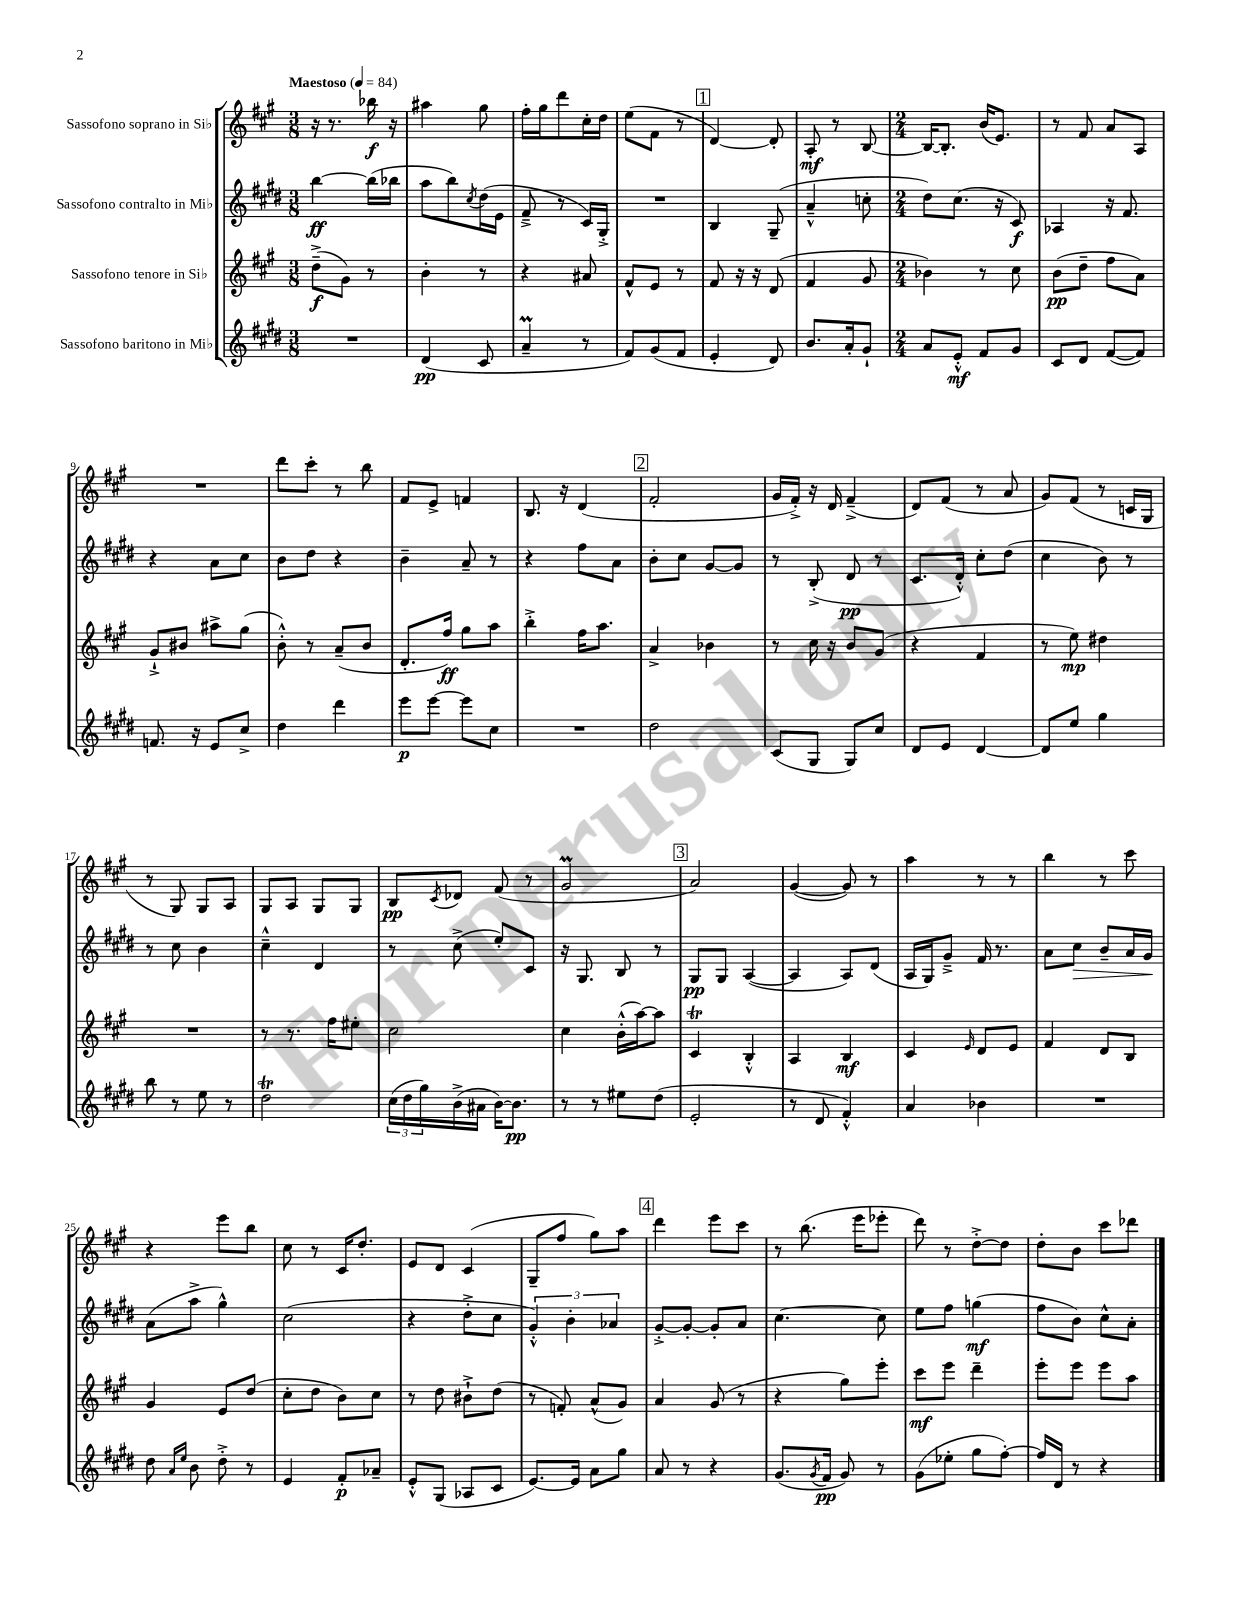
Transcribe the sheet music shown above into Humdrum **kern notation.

**kern	**dynam	**kern	**dynam	**kern	**dynam	**kern	**dynam
*part4	*part4	*part3	*part3	*part2	*part2	*part1	*part1
*staff4	*staff4	*staff3	*staff3	*staff2	*staff2	*staff1	*staff1
*I"Sassofono baritono in Mi♭	*	*I"Sassofono tenore in Si♭	*	*I"Sassofono contralto in Mi♭	*	*I"Sassofono soprano in Si♭	*
*clefG2	*	*clefG2	*	*clefG2	*	*clefG2	*
*k[f#c#g#d#]	*	*k[f#c#g#]	*	*k[f#c#g#d#]	*	*k[f#c#g#]	*
*M3/8	*	*M3/8	*	*M3/8	*	*M3/8	*
*MM84	*	*MM84	*	*MM84	*	*MM84	*
=1	=1	=1	=1	=1	=1	=1	=1
!	!	!	!	!	!	!LO:TX:a:B:t=Maestoso	!
4.r	.	(8dd~^\L	f	[4bb\	ff	16r	.
.	.	.	.	.	.	8.r	.
.	.	8g#\J)	.	.	.	.	.
.	.	8r	.	(16bb\LL]	.	16bb-X\	f
.	.	.	.	16bb-X\JJ	.	16r	.
=2	=2	=2	=2	=2	=2	=2	=2
(4d#/	pp	4b'\	.	8aa\L	.	4aa#X\	.
.	.	.	.	8bb\)	.	.	.
.	.	.	.	8qcc#/	.	.	.
8c#/	.	8r	.	(16dd#\L	.	8gg#\	.
.	.	.	.	16e\JJ	.	.	.
=3	=3	=3	=3	=3	=3	=3	=3
4aM~/	.	4r	.	8f#~^/	.	16ff#'\LL	.
.	.	.	.	.	.	16gg#\J	.
.	.	.	.	8r	.	8ddd\	.
8r	.	8a#X/	.	16c#/LL)	.	16cc#'\L	.
.	.	.	.	16G#'^/JJ	.	16dd\JJ	.
=4	=4	=4	=4	=4	=4	=4	=4
8f#/L)	.	8f#^^/L	.	4.r	.	(8ee\L	.
(8g#/	.	8e/J	.	.	.	8f#\J	.
8f#/J	.	8r	.	.	.	8r	.
!!LO:REH:place=s1:t=1
=5	=5	=5	=5	=5	=5	=5	=5
4e'/	.	8f#/	.	4B/	.	[4d/)	.
.	.	16r	.	.	.	.	.
.	.	16r	.	.	.	.	.
8d#/)	.	(8d/	.	(8G#~/	.	8d'/]	.
=6	=6	=6	=6	=6	=6	=6	=6
8.b/L	.	4f#/	.	4a~^^/	.	8A'/	mf
.	.	.	.	.	.	8r	.
16a'/k	.	.	.	.	.	.	.
8g#`/J	.	8g#/	.	8ccn'\	.	[8B/	.
=7	=7	=7	=7	=7	=7	=7	=7
*M2/4	*	*M2/4	*	*M2/4	*	*M2/4	*
8a/L	.	4b-X\)	.	8dd#\L)	.	16B/KL_	.
.	.	.	.	.	.	8.B'/J]	.
8e'^^/J	mf	.	.	(8.cc#\J	.	.	.
8f#/L	.	8r	.	.	.	(16b/KL	.
.	.	.	.	16r	.	8.e/J)	.
8g#/J	.	8cc#\	.	8c#/)	f	.	.
=8	=8	=8	=8	=8	=8	=8	=8
8c#/L	.	(8b\L	pp	4A-X/	.	8r	.
8d#/J	.	8dd~\J	.	.	.	8f#/	.
([8f#/L	.	8ff#\L	.	16r	.	8a/L	.
.	.	.	.	8.f#/	.	.	.
8f#/J])	.	8a\J)	.	.	.	8A/J	.
!!LO:LB:g=z
=9	=9	=9	=9	=9	=9	=9	=9
8.fn/	.	8g#`^/L	.	4r	.	2r	.
.	.	8b#X/J	.	.	.	.	.
16r	.	.	.	.	.	.	.
8e/L	.	8aa#X^\L	.	8a\L	.	.	.
8cc#^/J	.	(8gg#\J	.	8cc#\J	.	.	.
=10	=10	=10	=10	=10	=10	=10	=10
4dd#\	.	8b'^^\)	.	8b\L	.	8ddd\L	.
.	.	8r	.	8dd#\J	.	8ccc#'\J	.
4ddd#\	.	(8a~/L	.	4r	.	8r	.
.	.	8b/J	.	.	.	8bb\	.
=11	=11	=11	=11	=11	=11	=11	=11
8eee\L	p	8.d'/L	.	4b~\	.	8f#/L	.
[8eee\J	.	.	.	.	.	8e^/J	.
.	.	16ff#/Jk)	ff	.	.	.	.
8eee\L]	.	8gg#\L	.	8a~/	.	4fn/	.
8cc#\J	.	8aa\J	.	8r	.	.	.
=12	=12	=12	=12	=12	=12	=12	=12
2r	.	4bb'^\	.	4r	.	8.B/	.
.	.	.	.	.	.	16r	.
.	.	16ff#\KL	.	8ff#\L	.	(4d/	.
.	.	8.aa\J	.	.	.	.	.
.	.	.	.	8a\J	.	.	.
!!LO:REH:place=s1:t=2
=13	=13	=13	=13	=13	=13	=13	=13
2dd#\	.	4a^/	.	8b'\L	.	2f#'/	.
.	.	.	.	8cc#\J	.	.	.
.	.	4b-X\	.	[8g#/L	.	.	.
.	.	.	.	8g#/J]	.	.	.
=14	=14	=14	=14	=14	=14	=14	=14
(8c#/L	.	8r	.	8r	.	16g#/LL	.
.	.	.	.	.	.	16f#'^/JJ)	.
8G#/J	.	16cc#\	.	(8B'^/	.	16r	.
.	.	16r	.	.	.	16d/	.
8G#/L)	.	8b/L	.	8d#/	pp	(4f#~^/	.
8cc#/J	.	(8g#/J	.	8r	.	.	.
=15	=15	=15	=15	=15	=15	=15	=15
8d#/L	.	4r	.	8.c#/L	.	8d/L)	.
8e/J	.	.	.	.	.	(8f#/J	.
.	.	.	.	16d#'^^/Jk)	.	.	.
[4d#/	.	4f#/	.	8cc#'\L	.	8r	.
.	.	.	.	(8dd#\J	.	8a/	.
=16	=16	=16	=16	=16	=16	=16	=16
8d#/L]	.	8r	.	4cc#\	.	8g#/L)	.
8ee/J	.	8ee\)	mp	.	.	(8f#/J	.
4gg#\	.	4dd#X\	.	8b\)	.	8r	.
.	.	.	.	8r	.	16cn/LL	.
.	.	.	.	.	.	16G#/JJ	.
!!LO:LB:g=z
=17	=17	=17	=17	=17	=17	=17	=17
8bb\	.	2r	.	8r	.	8r	.
8r	.	.	.	8cc#\	.	8G#/)	.
8ee\	.	.	.	4b\	.	8G#/L	.
8r	.	.	.	.	.	8A/J	.
=18	=18	=18	=18	=18	=18	=18	=18
2dd#t\	.	8r	.	4cc#~^^\	.	8G#/L	.
.	.	8.r	.	.	.	8A/J	.
.	.	.	.	4d#/	.	8G#/L	.
.	.	16ff#\KL	.	.	.	.	.
.	.	8ee#X'\J	.	.	.	8G#/J	.
=19	=19	=19	=19	=19	=19	=19	=19
(24cc#\LL	.	2cc#\	.	8r	.	8B/L	pp
24dd#\	.	.	.	.	.	.	.
24gg#\)	.	.	.	.	.	.	.
.	.	.	.	.	.	8qc#/	.
(16b^\	.	.	.	(8cc#^\	.	8d-X/J	.
16a#X\JJ	.	.	.	.	.	.	.
[16b\KL)	.	.	.	8ee'/L)	.	(8f#/	.
8.b\J]	pp	.	.	.	.	.	.
.	.	.	.	8c#/J	.	8r	.
=20	=20	=20	=20	=20	=20	=20	=20
8r	.	4cc#\	.	16r	.	2g#m/	.
.	.	.	.	8.G#/	.	.	.
8r	.	.	.	.	.	.	.
8ee#X\L	.	(16b'^^\LL	.	8B/	.	.	.
.	.	[16aa\J)	.	.	.	.	.
(8dd#\J	.	8aa\J]	.	8r	.	.	.
!!LO:REH:place=s1:t=3
=21	=21	=21	=21	=21	=21	=21	=21
2e'/	.	4c#t/	.	8G#/L	pp	2a/)	.
.	.	.	.	8G#/J	.	.	.
.	.	4B'^^/	.	([4A/	.	.	.
=22	=22	=22	=22	=22	=22	=22	=22
8r	.	4A/	.	4A/]	.	([4g#/	.
8d#/	.	.	.	.	.	.	.
4f#'^^/)	.	4B/	mf	8A/L)	.	8g#/])	.
.	.	.	.	(8d#/J	.	8r	.
=23	=23	=23	=23	=23	=23	=23	=23
4a/	.	4c#/	.	16A/LL	.	4aa\	.
.	.	.	.	16G#/J)	.	.	.
.	.	.	.	8g#~^/J	.	.	.
.	.	16qqe/	.	.	.	.	.
4b-X\	.	8d/L	.	16f#/	.	8r	.
.	.	.	.	8.r	.	.	.
.	.	8e/J	.	.	.	8r	.
=24	=24	=24	=24	=24	=24	=24	=24
2r	.	4f#/	.	8a\L	.	4bb\	.
!	!	!	!	!	!LO:HP:b	!	!
.	.	.	.	8cc#\J	>	.	.
.	.	8d/L	.	8b~/L	.	8r	.
.	.	8B/J	.	16a/L	.	8ccc#\	.
.	.	.	.	16g#/JJ	.	.	.
.	.	.	.	.	]	.	.
!!LO:LB:g=z
=25	=25	=25	=25	=25	=25	=25	=25
8dd#\	.	4g#/	.	(8a\L	.	4r	.
16qqa/LL	.	.	.	.	.	.	.
16qqee/JJ	.	.	.	.	.	.	.
8b\	.	.	.	8aa^\J	.	.	.
8dd#'^\	.	8e/L	.	4gg#^^\)	.	8eee\L	.
8r	.	(8dd/J	.	.	.	8bb\J	.
=26	=26	=26	=26	=26	=26	=26	=26
4e/	.	8cc#'\L	.	(2cc#\	.	8cc#\	.
.	.	8dd\J	.	.	.	8r	.
8f#'/L	p	8b\L)	.	.	.	16c#/KL	.
.	.	.	.	.	.	8.dd'/J	.
8a-X~/J	.	8cc#\J	.	.	.	.	.
=27	=27	=27	=27	=27	=27	=27	=27
8e'^^/L	.	8r	.	4r	.	8e/L	.
(8G#/J	.	8dd\	.	.	.	8d/J	.
8A-X/L	.	8b#X`^\L	.	8dd#'^\L	.	(4c#/	.
8c#/J	.	(8dd\J	.	8cc#\J	.	.	.
=28	=28	=28	=28	=28	=28	=28	=28
[8.e/L)	.	8r	.	6g#'^^/)	.	8G#~/L	.
.	.	8fn'/)	.	.	.	8ff#/J	.
.	.	.	.	6b'\	.	.	.
16e/Jk]	.	.	.	.	.	.	.
8a\L	.	(8a^^/L	.	.	.	8gg#\L)	.
.	.	.	.	6a-X/	.	.	.
8gg#\J	.	8g#/J)	.	.	.	8aa\J	.
!!LO:REH:place=s1:t=4
=29	=29	=29	=29	=29	=29	=29	=29
8a/	.	4a/	.	[8g#'^/L	.	4ddd\	.
8r	.	.	.	8g#'/J_	.	.	.
4r	.	(8g#/	.	8g#'/L]	.	8eee\L	.
.	.	8r	.	8a/J	.	8ccc#\J	.
=30	=30	=30	=30	=30	=30	=30	=30
(8.g#/L	.	4r	.	[4.cc#\	.	8r	.
.	.	.	.	.	.	(8.bb\	.
8qg#/	.	.	.	.	.	.	.
16f#/Jk	pp	.	.	.	.	.	.
8g#/)	.	8gg#\L)	.	.	.	.	.
.	.	.	.	.	.	16eee\KL	.
8r	.	8eee'\J	.	8cc#\]	.	8eee-X'\J	.
=31	=31	=31	=31	=31	=31	=31	=31
(8g#\L	.	8ccc#\L	mf	8ee\L	.	8ddd\)	.
8ee-X'\J	.	8eee\J	.	8ff#\J	.	8r	.
8gg#\L	.	4ddd~\	.	(4ggn\	mf	[8dd'^\L	.
[8ff#'\J)	.	.	.	.	.	8dd\J]	.
=32	=32	=32	=32	=32	=32	=32	=32
16ff#/LL]	.	8eee'\L	.	8ff#\L	.	8dd'\L	.
16d#/JJ	.	.	.	.	.	.	.
8r	.	8eee\J	.	8b\J)	.	8b\J	.
4r	.	8eee\L	.	8cc#^^\L	.	8ccc#\L	.
.	.	8aa\J	.	8a'\J	.	8ddd-X\J	.
==	==	==	==	==	==	==	==
*-	*-	*-	*-	*-	*-	*-	*-
